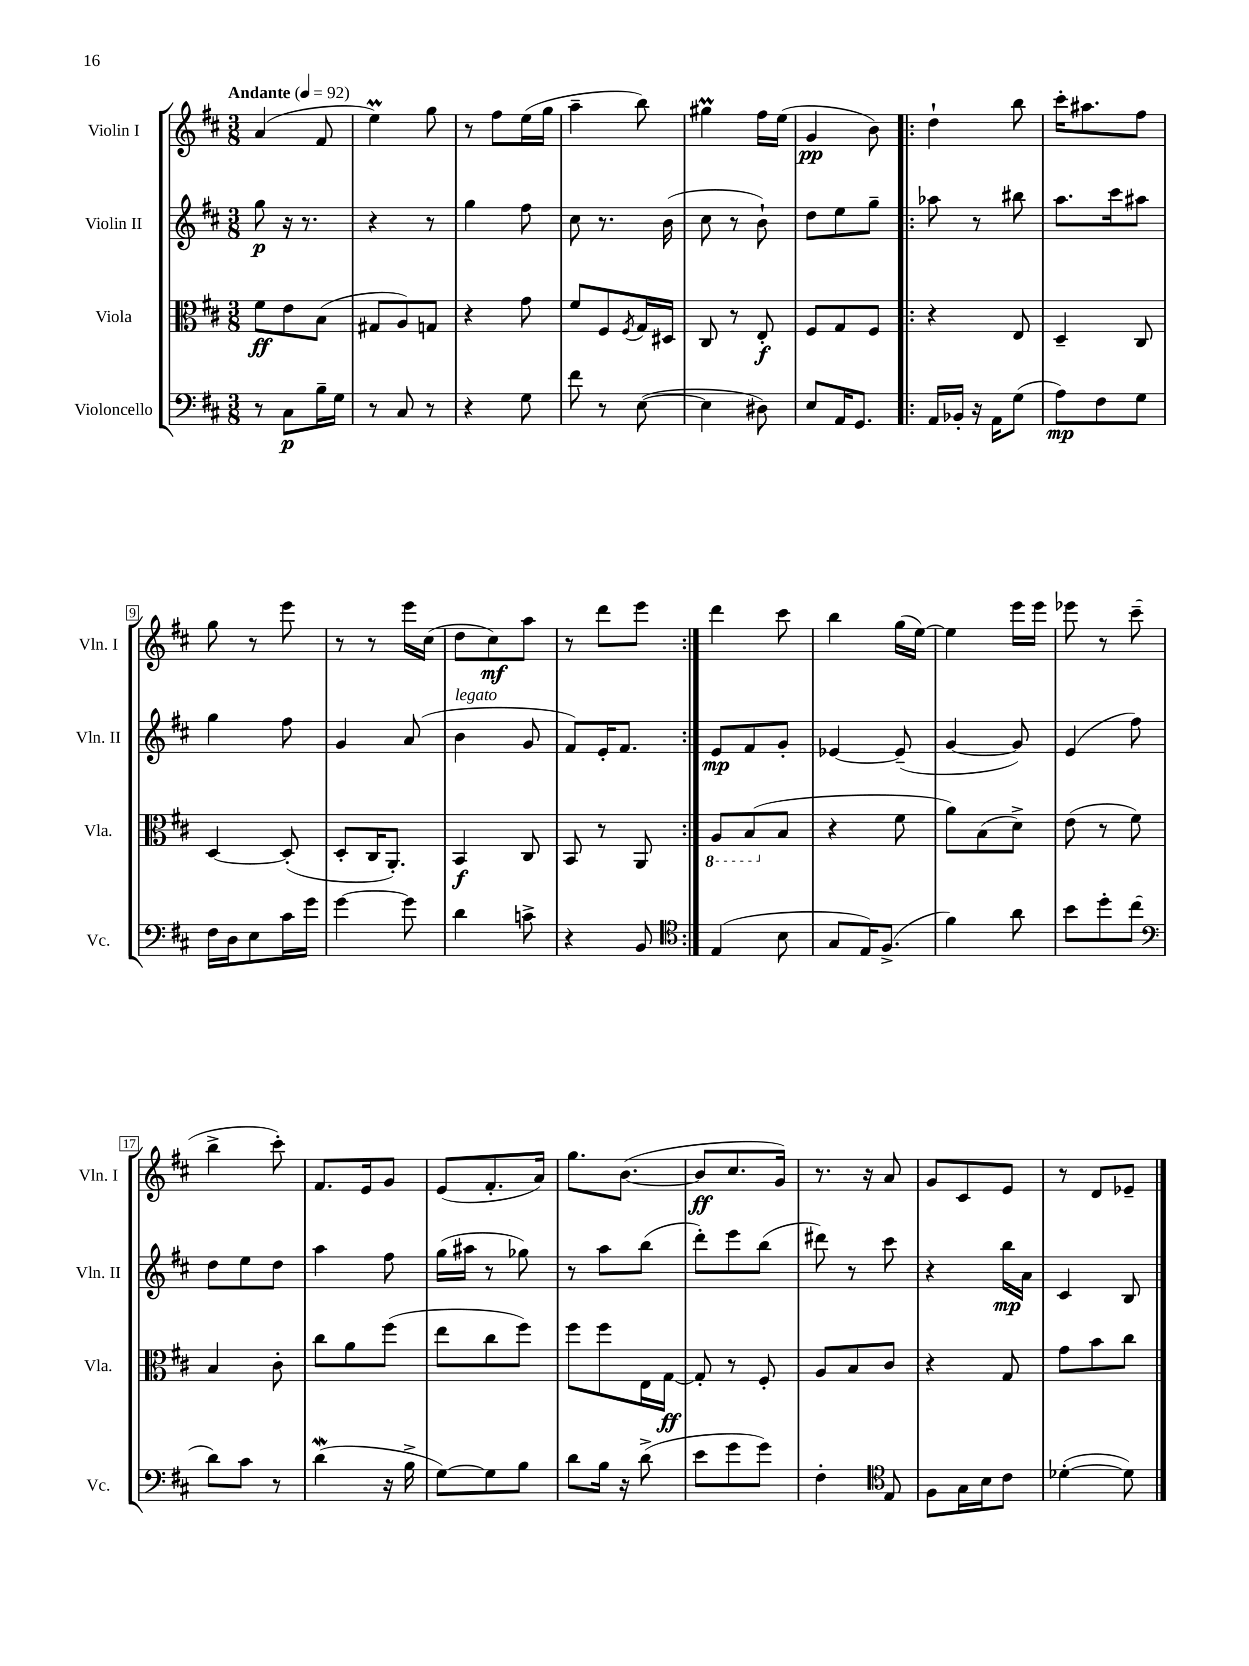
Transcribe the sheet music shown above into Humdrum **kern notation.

**kern	**kern	**kern	**kern
*staff4	*staff3	*staff2	*staff1
*clefF4	*clefC3	*clefG2	*clefG2
*k[f#c#]	*k[f#c#]	*k[f#c#]	*k[f#c#]
*M3/8	*M3/8	*M3/8	*M3/8
*MM92	*MM92	*MM92	*MM92
8r	8f#\L	8gg\	(4a/
8C#\L	8e\	16r	.
.	.	8.r	.
16B~\L	(8B\J	.	8f#/
16G\JJ	.	.	.
=	=	=	=
8r	8G#/L	4r	4ee\)
8C#/	8A/)	.	.
8r	8G/J	8r	8gg\
=	=	=	=
4r	4r	4gg\	8r
.	.	.	8ff#\L
8G\	8g\	8ff#\	(16ee\L
.	.	.	16gg\JJ
=	=	=	=
8f#\	8f#/L	8cc#\	4aa~\
8r	8F#/	8.r	.
.	8qF#/	.	.
([8E\	16G/L	.	8bb\)
.	16D#/JJ	(16b\	.
=	=	=	=
4E\]	8C#/	8cc#\	4gg#\
.	8r	8r	.
8D#\)	8E'/	8b`\)	16ff#\LL
.	.	.	(16ee\JJ
=	=	=	=
8E/L	8F#/L	8dd\L	4g/
16AA/K	8G/	8ee\	.
8.GG/J	.	.	.
.	8F#/J	8gg~\J	8b\)
=!|:	=!|:	=!|:	=!|:
16AA/LL	4r	8aa-\	4dd`\
16BB-'/JJ	.	.	.
16r	.	8r	.
16AA\LK	.	.	.
(8G\J	8E/	8bb#\	8bb\
=	=	=	=
8A\L)	4D~/	8.aa\L	16ccc#'\LK
.	.	.	8.aa#\
8F#\	.	.	.
.	.	16ccc#\k	.
8G\J	8C#/	8aa#\J	8ff#\J
=	=	=	=
16F#\LL	[4D/	4gg\	8gg\
16D\J	.	.	.
8E\	.	.	8r
16c#\L	(8D'/]	8ff#\	8eee\
16g\JJ	.	.	.
=	=	=	=
[4g\	8D'/L	4g/	8r
.	16C#/K	.	8r
.	8.AA'/J)	.	.
8g\]	.	(8a/	16eee\LL
.	.	.	(16cc#\JJ
=	=	=	=
4d\	4BB/	4b\	8dd\L
.	.	.	8cc#\)
8c^\	8C#/	8g/	8aa\J
=	=	=	=
4r	8BB/	8f#/L)	8r
.	8r	16e'/K	8ddd\L
.	.	8.f#/J	.
8BB/	8AA/	.	8eee\J
=:|!	=:|!	=:|!	=:|!
*clefC4	*	*	*
(4E/	8AA/L	8e/L	4ddd\
.	(8BB/	8f#/	.
8B\	8B/J	8g'/J	8ccc#\
=	=	=	=
8G/L	4r	[4e-/	4bb\
16E/K)	.	.	.
(8.F#^/J	.	.	.
.	8f#\	(8e-~/]	(16gg\LL
.	.	.	[16ee\JJ)
=	=	=	=
4f#\)	8a\L)	[4g/	4ee\]
.	(8B\	.	.
8a\	8d^\J)	8g/])	16eee\LL
.	.	.	16eee\JJ
=	=	=	=
8b\L	(8e\	(4e/	8eee-\
8dd'\	8r	.	8r
(8cc#\J	8f#\)	8ff#\)	(8ccc#~\
=	=	=	=
*clefF4	*	*	*
8d\L)	4B/	8dd\L	4bb^\
8c#\J	.	8ee\	.
8r	8c#'\	8dd\J	8ccc#'\)
=	=	=	=
(4d\	8cc#\L	4aa\	8.f#/L
.	8a\	.	.
.	.	.	16e/k
16r	(8ff#\J	8ff#\	8g/J
16B^\	.	.	.
=	=	=	=
[8G\L)	8ee\L	(16gg\LL	(8e/L
.	.	16aa#\JJ	.
8G\]	8cc#\	8r	8.f#'/
8B\J	8ff#\J)	8gg-\)	.
.	.	.	16a/Jk)
=	=	=	=
8d\L	8ff#\L	8r	8.gg\L
16B\Jk	8ff#\	8aa\L	.
16r	.	.	([8.b\J
(8d^\	16E\L	(8bb\J	.
.	[16G\JJ	.	.
=	=	=	=
8e\L	8G'/]	8ddd'\L)	8b/]L
8g\	8r	8eee\	8.cc#/
8g\J)	8F#'/	(8bb\J	.
.	.	.	16g/Jk)
=	=	=	=
4F#'\	8A/L	8ddd#\)	8.r
.	8B/	8r	.
.	.	.	16r
*clefC4	*	*	*
8E/	8c#/J	8ccc#\	8a/
=	=	=	=
8F#\L	4r	4r	8g/L
16G\L	.	.	8c#/
16B\J	.	.	.
8c#\J	8G/	16bb\LL	8e/J
.	.	16a\JJ	.
=	=	=	=
([4d-'\	8g\L	4c#/	8r
.	8b\	.	8d/L
8d-\])	8cc#\J	8B/	8e-~/J
==	==	==	==
*-	*-	*-	*-
